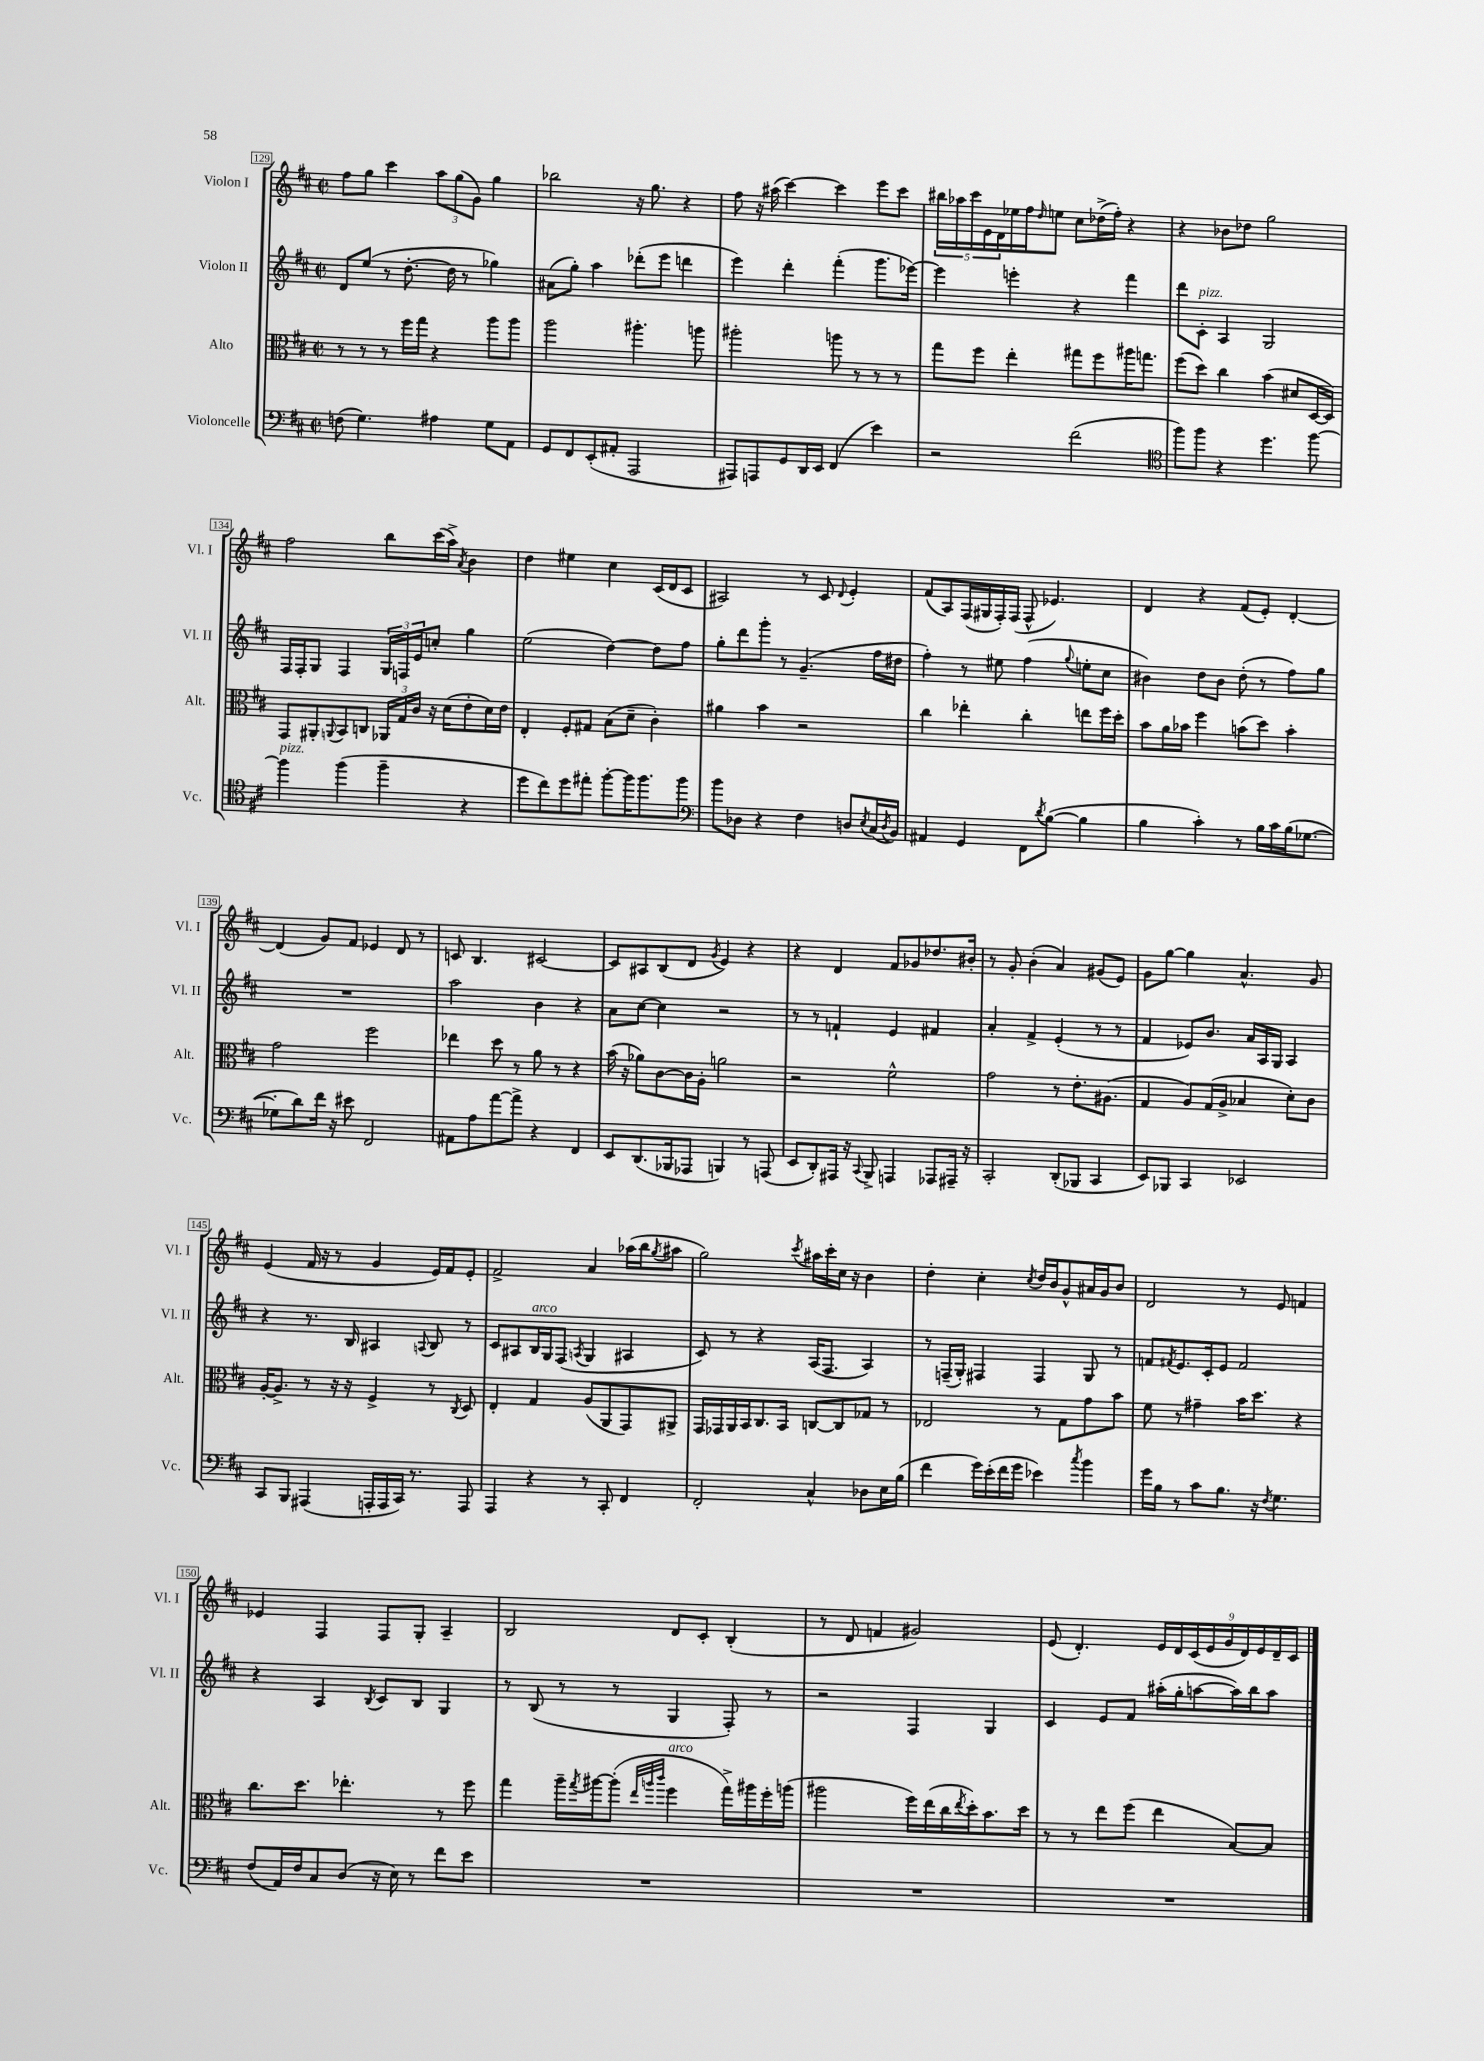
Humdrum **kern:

**kern	**kern	**kern	**kern
*part4	*part3	*part2	*part1
*staff4	*staff3	*staff2	*staff1
*I"Violoncelle	*I"Alto	*I"Violon II	*I"Violon I
*I'Vc.	*I'Alt.	*I'Vl. II	*I'Vl. I
*clefF4	*clefC3	*clefG2	*clefG2
*k[f#c#]	*k[f#c#]	*k[f#c#]	*k[f#c#]
*M2/2	*M2/2	*M2/2	*M2/2
*met(c|)	*met(c|)	*met(c|)	*met(c|)
=129	=129	=129	=129
(8Fn\	8r	8d/L	8ff#\L
4.G\)	8r	(8ee/J	8gg\J
.	8r	8r	4ccc#\
.	16ff#\LL	[8.dd'\	.
.	16gg\JJ	.	.
4A#X\	4r	.	12aa\L
.	.	16dd\]	.
.	.	.	(12gg\
.	.	8r	.
.	.	.	12g\J)
8G\L	8aa\L	4gg-X\)	4gg\
8AA\J	8aa\J	.	.
=130	=130	=130	=130
8GG/L	2aa\	(8a#X\L	2bb-X\
8FF#/	.	8gg'\J)	.
(8EE'/	.	4aa\	.
8AA#X'/J	.	.	.
2AAA/	4.aa#X'\	(8ddd-X'\L	16r
.	.	.	8.gg\
.	.	8eee\J	.
.	.	4dddn\	4r
.	8aan\	.	.
=131	=131	=131	=131
8AAA#X/L)	2aa#X'\	4eee\)	8ff#\
8AAAn/	.	.	16r
.	.	.	(16aa#X\
8GG/	.	4ddd'\	[4ccc#\)
16DD/L	.	.	.
16EE/JJ	.	.	.
(4FF#/	8aan\	(4fff#'\	4ccc#\]
.	8r	.	.
4e\)	8r	8.ggg\L	8eee\L
.	8r	.	8ccc#\J
.	.	[16eee-X\Jk)	.
=132	=132	=132	=132
2r	8gg\L	4eee-\]	20bb#X\LL
.	.	.	20aa-X\
.	.	.	20ccc#\
.	8ff#\J	.	.
.	.	.	20e\
.	.	.	20d\
.	4ee'\	4eeen'\	16ee-X\
.	.	.	16ff#\J
.	.	.	16qqdd/
.	.	.	8een\J
(2f#\	8gg#X\L	4r	8cc#\L
.	8ff#\	.	(16dd-X^\L
.	.	.	16ff#'\JJ)
.	16aa#X\K	4fff#\	4r
.	8.ggn\J	.	.
=133	=133	=133	=133
*clefC4	*	*	*
8ff#\L)	(8ff#\L	8ddd\L	4r
!	!	!LO:TX:a:i:t=pizz.	!
8ff#\J	8dd\J)	8c#'\J	.
4r	4cc#\	4A/	8b-X\L
.	.	.	8dd-X\J
4.dd\	(4b\	2G/	2gg\
.	8d#X/L	.	.
[8ff#\	[16D/L	.	.
.	16D/JJ])	.	.
!!LO:LB:g=z
=134	=134	=134	=134
!LO:TX:a:i:t=pizz.	!	!	!
4ff#\]	8GG/L	16F#/LL	2ff#\
.	.	16F#'/J	.
.	8AA#X'/	8G/J	.
.	8qqAAn/	.	.
(4ff#\	8BB/	4F#/	.
.	8Cn/J	.	.
4ff#~\	24AA-X/LL	24G/LL	8bb\L
.	24G/	24Fn/	.
.	24c#/JJ	24e/J	.
.	16r	8ccn'/J	(16ccc#\L
.	(16d\KL	.	16aa^\JJ)
.	.	.	8qa/
4r	8e'\	4gg\	4b\
.	16d\L)	.	.
.	16e\JJ	.	.
=135	=135	=135	=135
8dd\L	4E'/	(2ee\	4dd\
8cc#\)	.	.	.
8dd\	8F#'/L	.	4ee#X\
8ee#X'\J	8G#X/J	.	.
[8ff#'\L	(8B\L	[4dd\)	4cc#\
16ff#\K]	8d~\J	.	.
8.ff#\	.	.	.
.	4c#'\)	8dd\L]	(16c#/LL
.	.	.	16d/J
8ff#\J	.	8ff#\J	8c#/J
=136	=136	=136	=136
*clefF4	*	*	*
8b\L	4a#X\	8gg'\L	2A#X/)
8D-X\J	.	8ddd\	.
4r	4b\	8ggg'\J	.
.	.	8r	.
4F#\	2r	(4.g~/	8r
.	.	.	8c#/
.	.	.	8qqd/
8Dn/L	.	.	4e'/
8qE/	.	.	.
(16C#/L	.	16ff#\LL	.
8qD/	.	.	.
16BB/JJ)	.	16dd#X\JJ	.
=137	=137	=137	=137
4AA#X/	4cc#\	4ff#'\)	(8f#/L
.	.	.	8A/)
4GG/	4ee-X'\	8r	(16F#/L
.	.	.	16G#X/
.	.	8ee#X\	16F#'/)
.	.	.	(16F#/JJ
8FF#\L	4cc#'\	(4ff#\	8F#^^/
8qd/	.	.	.
([8B\J	.	.	4.e-X/)
.	.	8qqgg/	.
4B\]	8een\L	8een'\L	.
.	16ff#\L	8cc#\J	.
.	16dd'\JJ	.	.
=138	=138	=138	=138
4B\	8b\L	4b#X\)	4d/
.	16a\L	.	.
.	16b-X\JJ	.	.
4c#'\)	4ff#\	8dd\L	4r
.	.	8b#\J	.
8r	(8bn\L	(8dd'\	(8f#/L
16B\LL	8dd\J)	8r	8e'/J)
16c#\	.	.	.
(16B\J	4b'\	8ff#\L)	[4d'/
[8.G-X\J	.	.	.
.	.	8gg\J	.
!!LO:LB:g=z
=139	=139	=139	=139
8G-X'\L]	2g\	1r	(4d/]
8d\)	.	.	.
16f#\Jk	.	.	8g/L)
16r	.	.	.
8e#X\	.	.	8f#/J
2FF#/	2ff#\	.	4e-X/
.	.	.	8d/
.	.	.	8r
=140	=140	=140	=140
8AA#X\L	4ee-X\	2aa\	8cn/
8A\	.	.	4.B/
[8a\	8dd\	.	.
8a^\J]	8r	.	.
4r	8a\	4b\	[2c#X/
.	8r	.	.
4FF#/	4r	4r	.
=141	=141	=141	=141
8EE/L	(16b\	8a\L	8c#/L]
.	16r	.	.
(8.DD/	8a-X\L)	[8cc#\J	8A#X/
.	[8c#\	4cc#\]	(8B/
16BBB-X/k	.	.	.
8AAA-X/J	16c#\L]	.	8d/J
.	16A'\JJ	.	.
.	.	.	8qg/
4BBBn/)	2an\	2r	4e/)
8r	.	.	4r
(8AAAn/	.	.	.
=142	=142	=142	=142
8EE/L	2r	8r	4r
8DD'/)	.	8r	.
16AAA#X/Jk	.	4fn`/	4d/
16r	.	.	.
8qqCC#/	.	.	.
8BBB^/	.	.	.
4AAAn/	2f#^^\	4e/	8f#/L
.	.	.	8g-X/
8AAA-X/L	.	4f#X/	8.dd-X/
16AAA#X~/Jk	.	.	.
16r	.	.	16b#X'/Jk
=143	=143	=143	=143
2CC#'/	2g\	4a'/	8r
.	.	.	8g'/
.	.	4f#^/	(4b'\
(8DD'/L	8r	(4e'/	4a/)
8BBB-X/J	8.e'\L	.	.
4CC#/	.	8r	(8g#X/L
.	(8.A#X\J	.	.
.	.	8r	8e/J)
=144	=144	=144	=144
8EE/L)	4G/	4f#/	8g\L
8BBB-X/J	.	.	[8gg\J
4CC#/	8A/L)	8e-X/L)	4gg\]
.	(16G/L	8.b/J	.
.	16A^/JJ	.	.
2EE-X/	4B-X/	.	4.a^^/
.	.	16a/LL	.
.	.	16A/	.
.	.	16G/JJ	.
.	8d'\L)	4A/	.
.	8c#\J	.	8g/
!!LO:LB:g=z
=145	=145	=145	=145
8CC#/L	[16A'/KL	4r	(4e/
.	8.A^/J]	.	.
8BBB/J	.	.	.
(4AAA#X/	8r	8.r	16f#/
.	.	.	16r
.	16r	.	8r
.	16r	16B/	.
16AAAn'/LL	4F#^/	4A#X/	4g/
16AAA/	.	.	.
16CC#/JJ)	.	.	.
8.r	.	.	.
.	.	8qqAn/	.
.	8r	8B/	16e/LL)
.	.	.	16f#/J
.	8qC#/	.	.
8AAA/	8D/	8r	8e'/J
=146	=146	=146	=146
4AAA/	4E'/	8c#/L	2f#^/
.	.	8A#X/	.
!	!	!LO:TX:a:i:t=arco	!
4r	4G/	16B/L	.
.	.	16G/J	.
.	.	(8F#/J	.
.	.	8qAn/	.
8r	(8A/L	4G/	4a/
8CC#'/	8AA/	.	.
4FF#/	8GG/)	4A#X/	(16aa-X\LL
.	.	.	16bb\J
.	.	.	8qgg/
.	8AA#X^/J	.	8aa#X\J
=147	=147	=147	=147
2FF#'/	16GG/LL	8c#/)	2gg\)
.	16GG-X/	.	.
.	16AA/	8r	.
.	16BB/J	.	.
.	8.C#/	4r	.
.	16BB/Jk	.	.
.	.	.	8qccc#/
4C#^^/	[8Cn/L	(16A/KL	16aa#X\LL
.	.	8.F#/J	16ccc#'\
.	8C/]	.	16cc#\JJ
.	.	.	16r
8D-X\L	8G-X/J	4A/)	4b\
16E\L	8r	.	.
(16B\JJ	.	.	.
=148	=148	=148	=148
4f#\	2E-X/	8r	4dd'\
.	.	(16Fn~/LL	.
.	.	16G'/JJ)	.
16g\LL)	.	4F#X/	4cc#'\
(16e'\	.	.	.
16f#\	.	.	.
16g\JJ	.	.	.
.	.	.	8qcc#/
4e-X\)	8r	4F#/	16dd/LL
.	.	.	16b/J
.	8G\L	.	8g^^/
8qcc#/	.	.	.
4b\	8g\	8G/	16a#X/L
.	.	.	16g/J
.	8b\J	8r	8b/J
=149	=149	=149	=149
16g\LL	8f#\	8fn/L	2d/
16B\JJ	.	.	.
.	.	8qf#X/	.
8r	8r	8.e/	.
8c#\L	4g#X~\	.	.
.	.	16c#'/k	.
8.B\J	.	8e/J	.
.	16b\KL	2f#/	8r
16r	8.dd\J	.	.
8qF#/	.	.	.
4.G\	.	.	8e/
.	4r	.	4fn/
!!LO:LB:g=z
=150	=150	=150	=150
(8F#/L	8.cc#\L	4r	4e-X/
16AA/L)	.	.	.
16F#/J	8.dd\J	.	.
8C#/	.	4A/	4F#/
(8D/J	4.ee-X'\	.	.
.	.	8qB/	.
16r	.	8c#/L	8F#/L
16E\)	.	.	.
8r	.	8B/J	8G'/J
8f#\L	8r	4G/	4A~/
8e\J	8ff#\	.	.
=151	=151	=151	=151
1r	4gg\	8r	2B/
.	.	(8B/	.
.	16aa~\LL	8r	.
.	8qgg/	.	.
.	[16aa#X\J	.	.
.	(8aa#'\J]	8r	.
.	32qqee/LLL	.	.
.	32qqaan/	.	.
.	32qqccc#/JJJ	.	.
!	!LO:TX:a:i:t=arco	!	!
.	4ff#\	4G/	8d/L
.	.	.	8c#'/J
.	16gg^\LL)	8F#'/)	(4B'/
.	16aa#X\	.	.
.	16ff#'\	8r	.
.	(16aan\JJ	.	.
=152	=152	=152	=152
1r	2aa#X\	2r	8r
.	.	.	8d/
.	.	.	4fn/
.	16ff#\LL)	4F#/	2g#X/)
.	(16ee\	.	.
.	16cc#\	.	.
.	8qee/	.	.
.	16dd'\J)	.	.
.	8.b\	4G/	.
.	16dd\Jk	.	.
=153	=153	=153	=153
1r	8r	4c#/	(8e/
.	8r	.	4.d'/)
.	8ee\L	8e/L	.
.	(8ff#\J	8f#/J	.
.	4ee\	(16aa#X'\LL	18e/LL
.	.	.	18d/
.	.	16gg'\J	.
.	.	.	(18c#/
.	.	[8aan\	.
.	.	.	18e/
.	.	.	18g/
.	[8B/L)	16aa\L])	.
.	.	.	18d/)
.	.	16bb\J	.
.	.	.	18e/
.	8B/J]	8aa\J	.
.	.	.	18d~/
.	.	.	18c#/JJ
==	==	==	==
*-	*-	*-	*-
